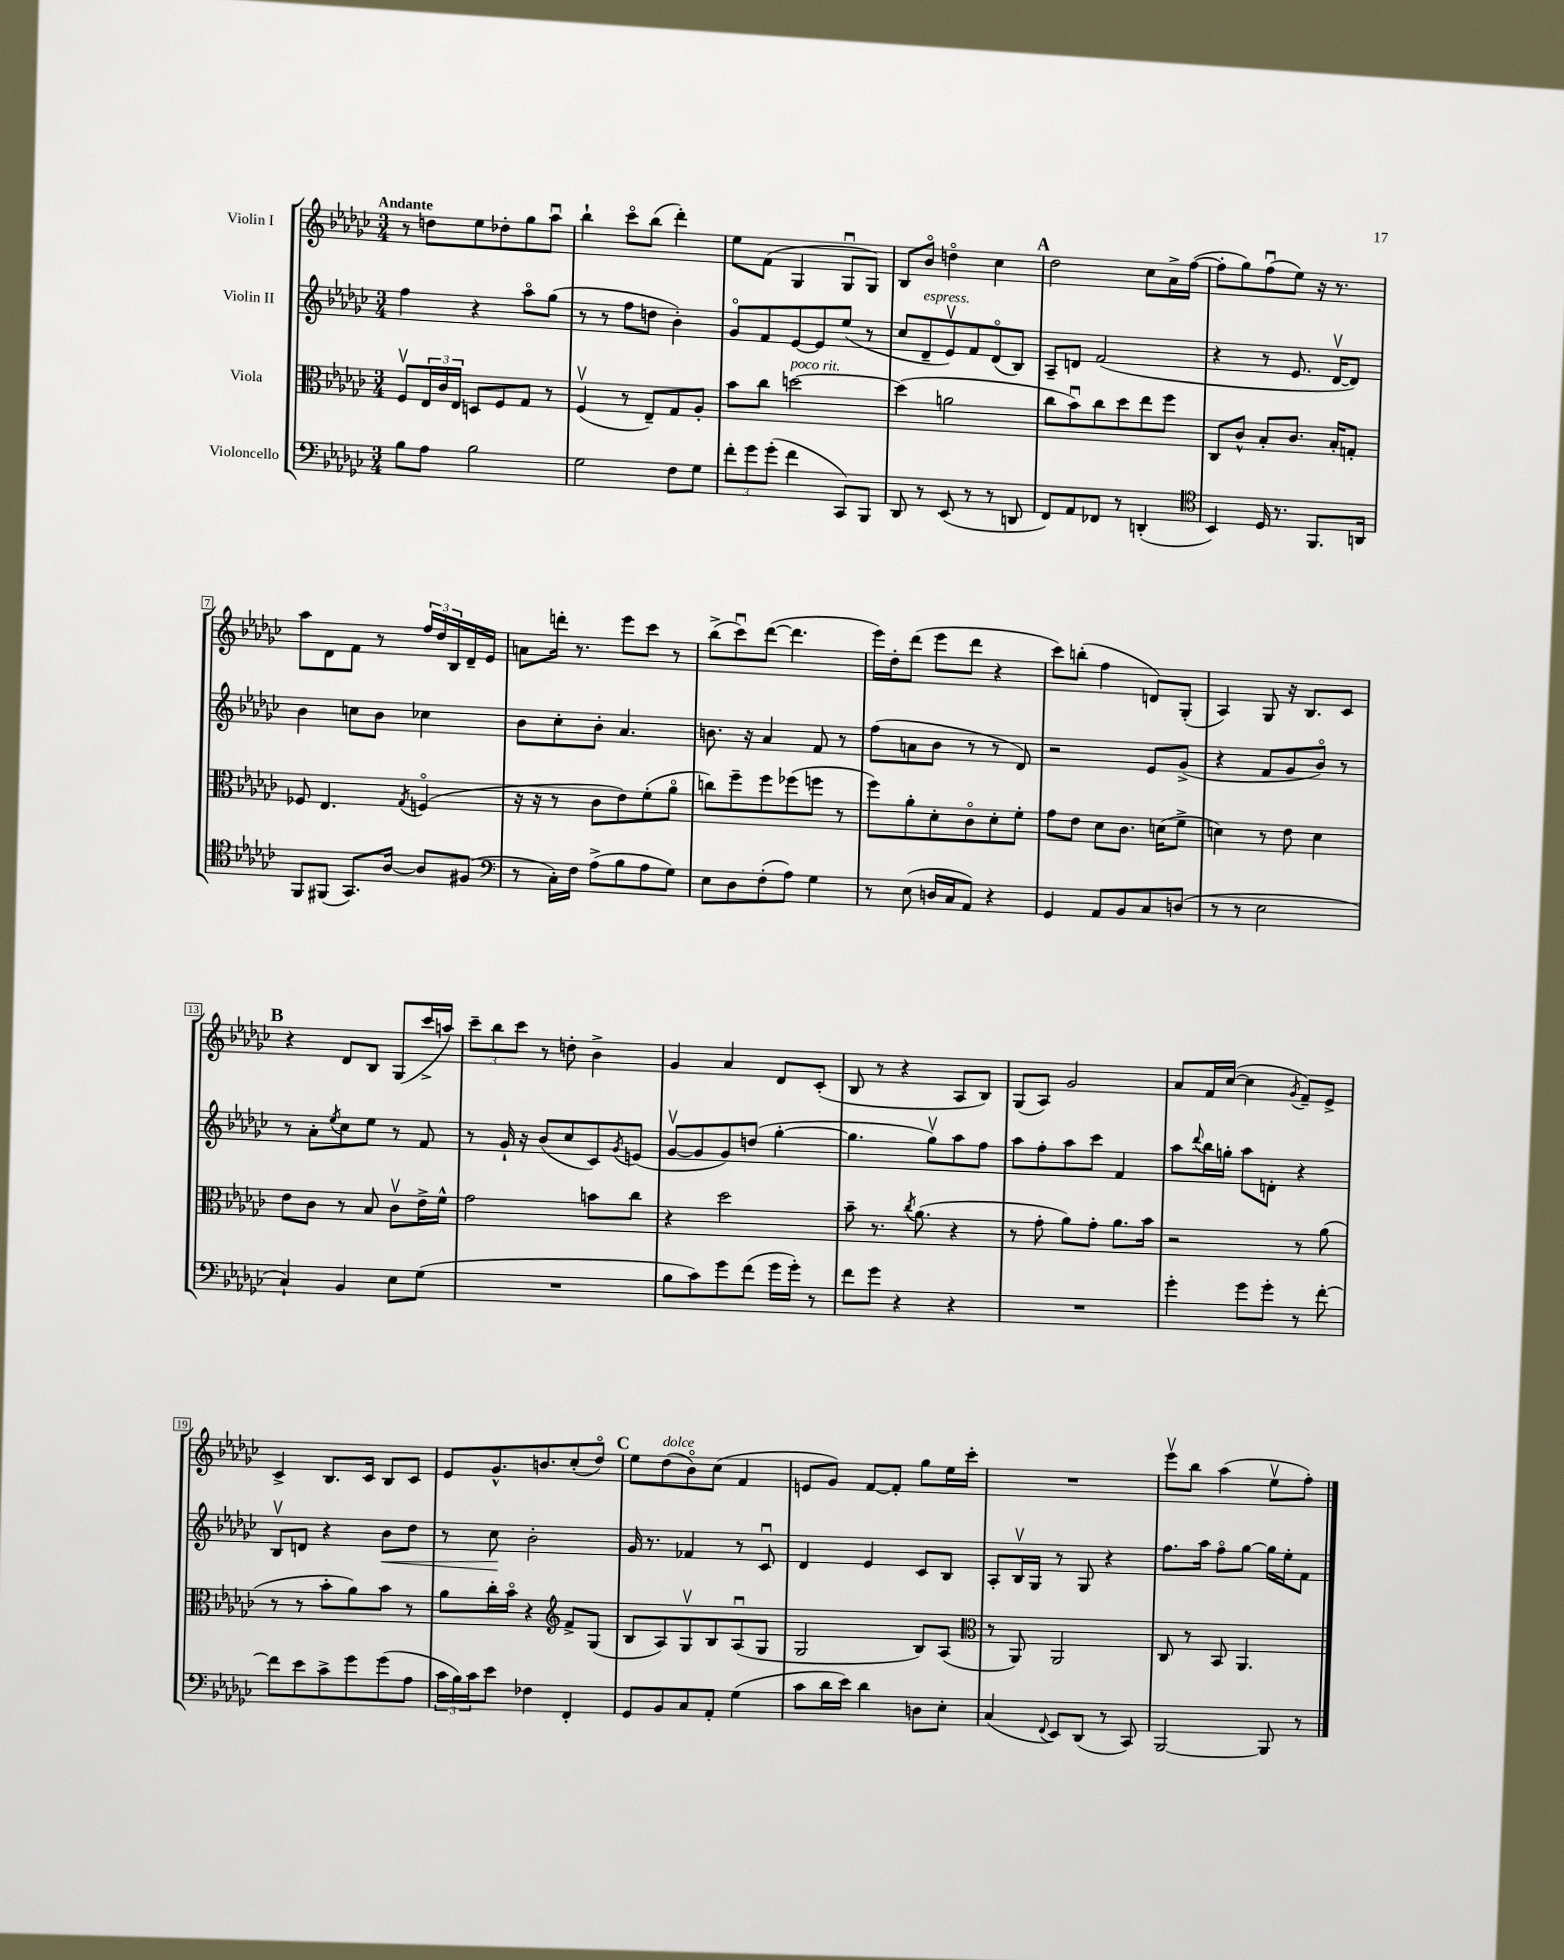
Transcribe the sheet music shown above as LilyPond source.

<<
\new StaffGroup <<
\new Staff = "s0" \with { instrumentName = "Violin I" } {
    \clef treble \key ges \major \numericTimeSignature \time 3/4 \tempo "Andante"
    r8 d''8 ees''8 des''8-. ges''8 aes''8\downbow |
    bes''4-! ces'''8\flageolet bes''8( des'''4-.) |
    ees''8 f'8( ges4 ges8\downbow ges8) |
    bes8 bes'8\flageolet d''4\flageolet ces''4 |
    \mark \markup { \bold "A" } des''2 ces''8 aes'16-> f''16~( |
    f''8-. ges''8) f''8\downbow( ees''8) r16 r8. |
    aes''8 des'8 f'8 r8 \tuplet 3/2 { f''16 des''16 bes16 } des'16-- ees'16 |
    a'8 d'''16-. r8. ees'''8 ces'''8 r8 |
    bes''8->( ces'''8\downbow) des'''8~( des'''4. |
    ees'''16) des''16-. des'''8( ees'''8 des'''8 r4 |
    ces'''8) b''8-.( f''4 d'8) ges8-.( |
    aes4) ges8 r16 bes8. ces'8 |
    \mark \markup { \bold "B" } r4 des'8 bes8 ges8( ces'''16-> a''16) |
    \tuplet 3/2 { ces'''8-- bes''8 ces'''8 } r8 d''8-. bes'4-> |
    ges'4 aes'4 des'8 ces'8-.( |
    bes8 r8 r4 aes8 bes8) |
    ges8( aes8) ges'2 |
    aes'8 f'16 ces''16~( ces''4 \acciaccatura { ges'8 } f'8--) ees'8-> |
    ces'4-> bes8. ces'16 bes8 ces'8 |
    ees'8 ges'8.-^ b'8. ces''8-.( des''8\flageolet) |
    \mark \markup { \bold "C" } ees''8 des''8^\markup { \italic "dolce" }( bes'8\flageolet) ces''8( f'4 |
    e'8 ges'8) f'8~ f'8-. ges''8 ees''16 ces'''16-. |
    R2. |
    ees'''8\upbow bes''8 aes''4( ees''8\upbow f''8-.) \bar "|." |
}
\new Staff = "s1" \with { instrumentName = "Violin II" } {
    \clef treble \key ges \major \numericTimeSignature \time 3/4
    f''4 r4 aes''8\flageolet ges''8( |
    r8 r8 f''8 d''8 bes'4-.) |
    ges'8\flageolet f'8 ees'8~ ees'8 ees''8( r8 |
    ces''8 des'8--^\markup { \italic "espress." } ees'8\upbow) f'8 des'8\flageolet( bes8) |
    \mark \markup { \bold "A" } aes8-- d'8 f'2( |
    r4 r8 ees'8. des'16~\upbow des'8) |
    bes'4 c''8 bes'8 ces''4 |
    bes'8 ces''8-. bes'8-. aes'4. |
    b'8. r16 aes'4 f'8 r8 |
    f''8( a'8 bes'8 r8 r8 des'8) |
    r2 ees'8 ges'8->( |
    r4 f'8 ges'8 bes'8\flageolet) r8 |
    \mark \markup { \bold "B" } r8 aes'8-. \acciaccatura { ees''8 } ces''8 ees''8 r8 f'8 |
    r8 ges'16-! r16 bes'8( ces''8 ces'8) \acciaccatura { ges'8 } e'8( |
    ges'8~\upbow ges'8 ges'8) d''8( ges''4~-. |
    ges''4. ges''8\upbow) aes''8 f''8 |
    aes''8 f''8-. aes''8 ces'''8 f'4 |
    aes''8 \appoggiatura { des'''8 } bes''16 g''16-. aes''8 d'8-. r4 |
    bes8\upbow d'8 r4 bes'8\< des''8 |
    r8 ces''8\! bes'2-. |
    \mark \markup { \bold "C" } ges'16 r8. fes'4 r8 ces'8\downbow |
    des'4 ees'4 ces'8 bes8 |
    aes8-. bes16\upbow ges16 r8 ges8 r4 |
    f''8. aes''16 f''8\flageolet ges''8~ ges''16 ees''16-. f'8 \bar "|." |
}
\new Staff = "s2" \with { instrumentName = "Viola" } {
    \clef alto \key ges \major \numericTimeSignature \time 3/4
    f8\upbow \tuplet 3/2 { ees16 ces'16 ees16 } d8 f8 ges8 r8 |
    f4\upbow( r8 ees8--) ges8 aes8-. |
    bes'8 ces''8 d''2~^\markup { \italic "poco rit." } |
    d''4( a'2 |
    \mark \markup { \bold "A" } ces''8 bes'8\downbow) ces''8 des''8 ees''8 f''8 |
    ces8 ces'8-^ bes8-. ces'8. bes16-. g8-. |
    fes8 ees4. \acciaccatura { ges8 } f4\flageolet( |
    r16 r16 r8 ces'8 ees'8) f'8-.( aes'8\flageolet |
    c''8) f''8-- f''8 fes''8( f''8 r8 |
    f''8) aes'8-. des'8-. ces'8\flageolet des'8-. f'8-. |
    ges'8 ees'8 des'8 ces'8. d'16( f'8-> |
    d'4) r8 ees'8 d'4 |
    \mark \markup { \bold "B" } ees'8 ces'8 r8 bes8 ces'8\upbow ees'16-> f'16-^ |
    ges'2 b'8 ces''8 |
    r4 des''2 |
    bes'8-- r8. \acciaccatura { ces''8 } aes'8.( r4 |
    r8 ges'8-. aes'8) ges'8-. aes'8. bes'16 |
    r2 r8 aes'8( |
    r8 r8 bes'8-. aes'8) bes'8 r8 |
    aes'8 ces''16-. bes'16\flageolet r4 \clef treble f'8-> ges8( |
    \mark \markup { \bold "C" } bes8 aes8) ges8\upbow bes8 aes8\downbow( ges8 |
    ges2 bes8) aes8( |
    \clef alto r8 aes,8) aes,2 |
    ces8 r8 bes,8 aes,4. \bar "|." |
}
\new Staff = "s3" \with { instrumentName = "Violoncello" } {
    \clef bass \key ges \major \numericTimeSignature \time 3/4
    bes8 aes8 bes2 |
    ges2 f8 ges8 |
    \tuplet 3/2 { f'8-. ges'8 ges'8-.( } f'4 ces,8) bes,,8 |
    des,8 r8 ees,8( r8 r8 d,8 |
    \mark \markup { \bold "A" } f,8) aes,8 fes,8 r8 d,4-.( |
    \clef tenor bes,4) des16 r8. f,8. a,16 |
    f,8 fis,8( ges,8.) aes16~ aes8 fis8( |
    \clef bass r8 ces16-.) f16 aes8->( bes8 aes8 ges8) |
    ees8 des8 f8-.( aes8) ges4 |
    r8 ees8( d16 ces16 aes,8) r4 |
    ges,4 aes,8 bes,8 ces8 d8( |
    r8 r8 ees2 |
    \mark \markup { \bold "B" } ces4-!) bes,4 ees8 ges8( |
    R2. |
    bes8 ces'8) ges'8 f'8( ges'16 ges'16-.) r8 |
    f'8 ges'8 r4 r4 |
    R2. |
    ges'4-. ges'8 ges'8-. r8 f'8~-. |
    f'8 ees'8 ces'8-> ges'8 ges'8( aes8 |
    \tuplet 3/2 { ces'16 bes16) ces'16 } ees'8 fes4 f,4-. |
    \mark \markup { \bold "C" } ges,8 bes,8 ces8 aes,8-. ges4( |
    ces'8 des'16 ees'16) des'4 d8 ees8-. |
    ces4( \appoggiatura { f,8 } ees,8) des,8( r8 ces,8) |
    bes,,2~ bes,,8 r8 \bar "|." |
}
>>
>>
\layout { \context { \Score \override BarNumber.stencil = #(make-stencil-boxer 0.1 0.3 ly:text-interface::print) } }
